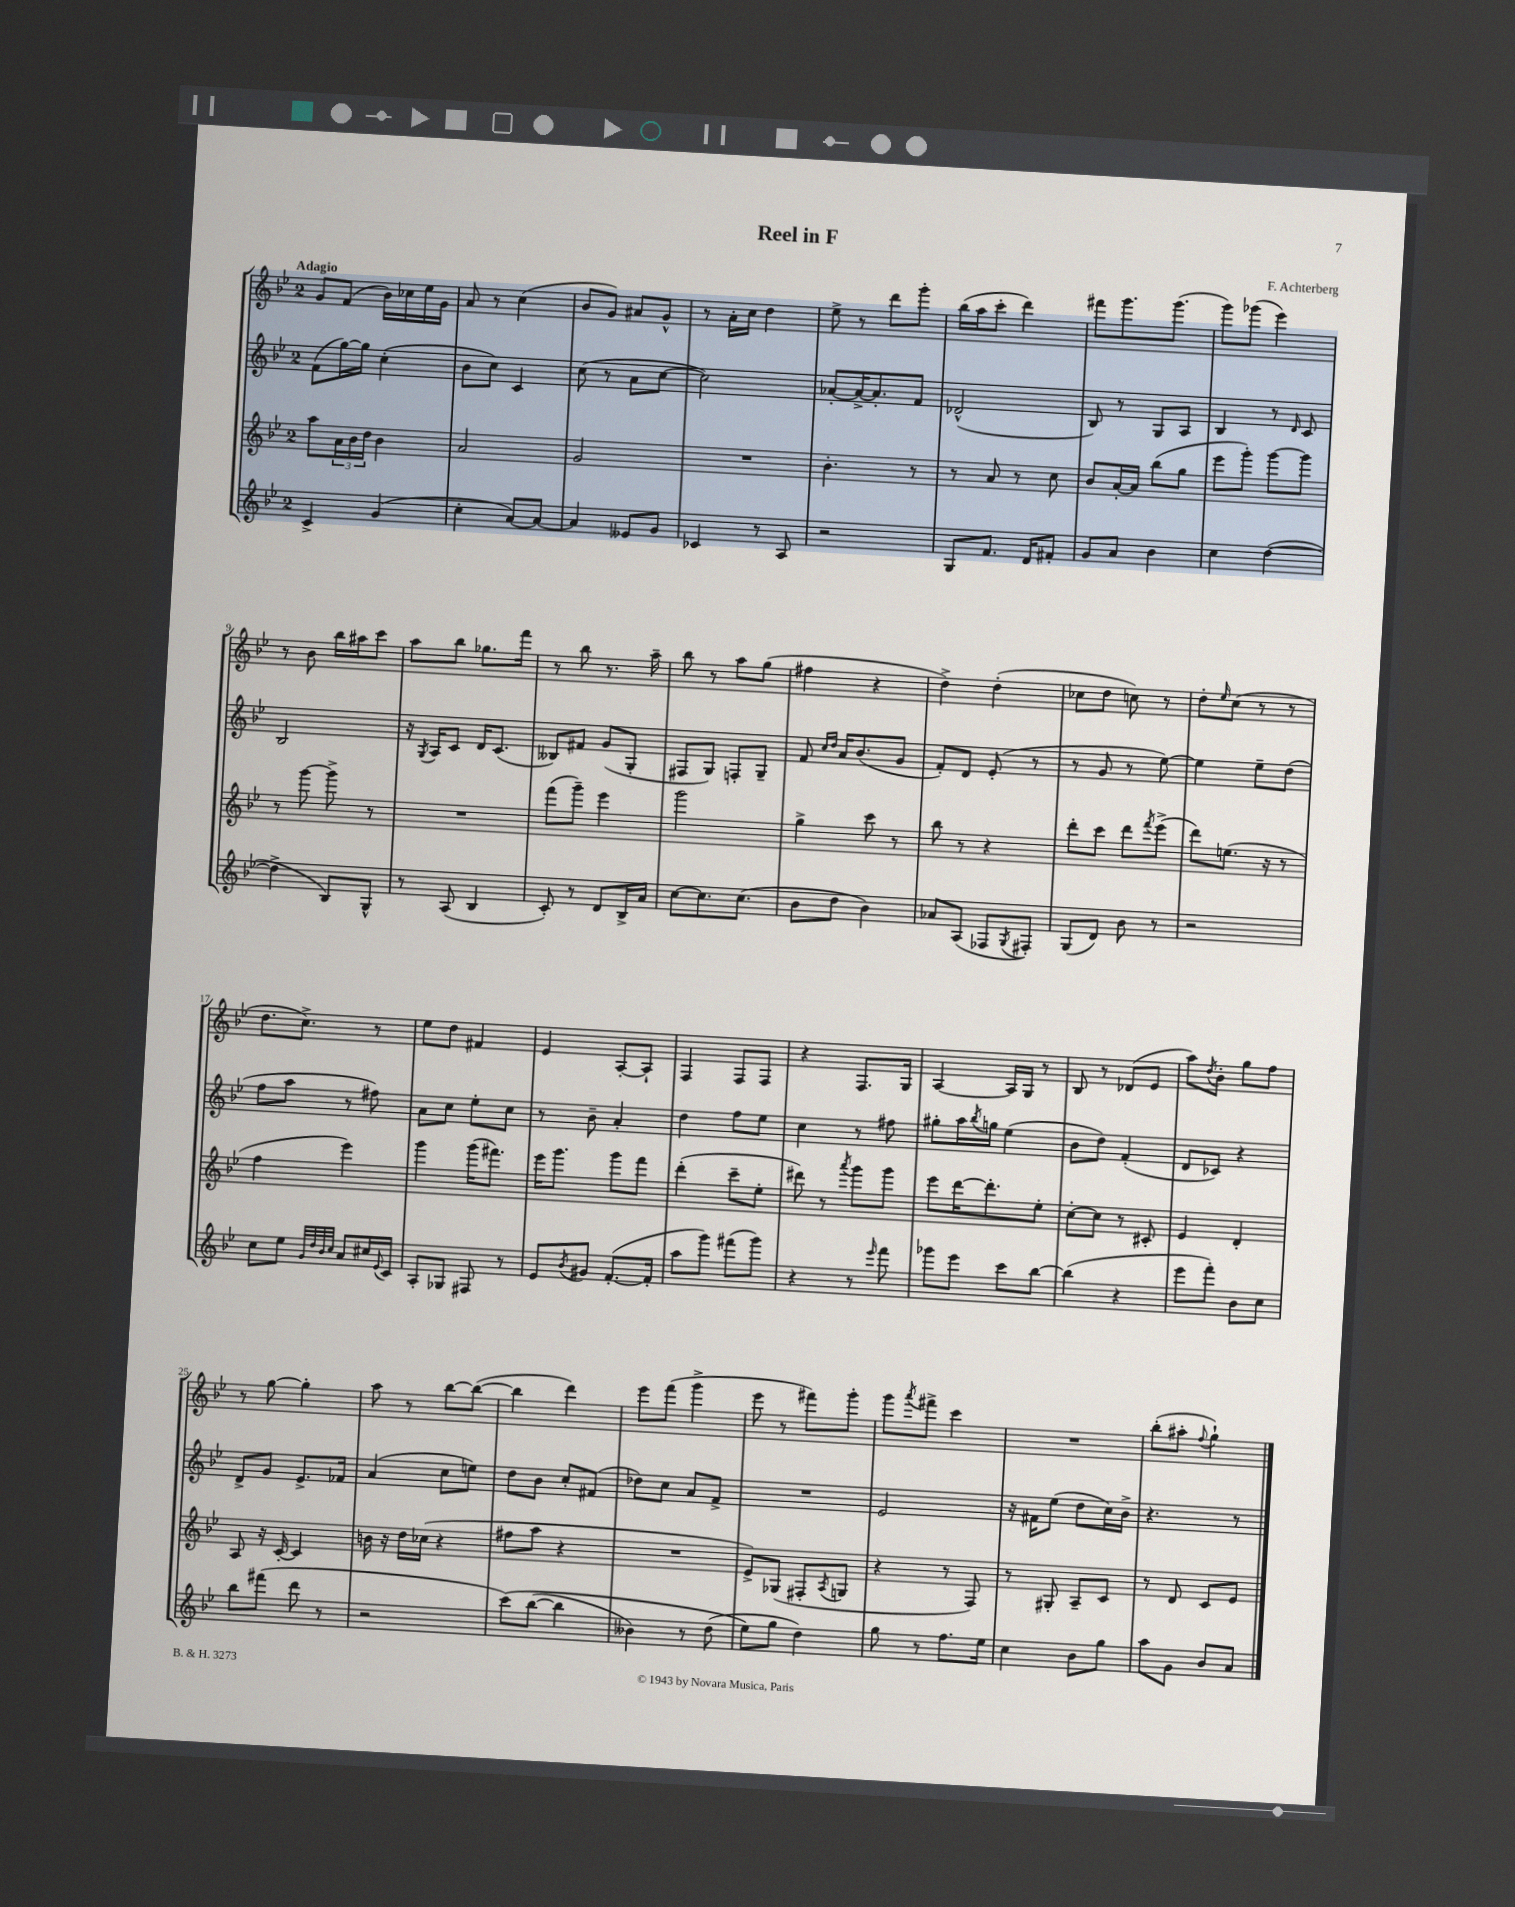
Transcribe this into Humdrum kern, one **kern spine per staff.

**kern	**kern	**kern	**kern
*staff4	*staff3	*staff2	*staff1
*clefG2	*clefG2	*clefG2	*clefG2
*k[b-e-]	*k[b-e-]	*k[b-e-]	*k[b-e-]
*M2/4	*M2/4	*M2/4	*M2/4
4c^	8aa	(8f	8g
.	24a	[16gg)	(8f
.	24b-	.	.
.	.	16gg]	.
.	24dd	.	.
(4g	4b-	(4cc'	16b-)
.	.	.	16cc-
.	.	.	16ee-
.	.	.	16g
=	=	=	=
4cc'	2a	8b-	8a
.	.	8cc)	8r
[8a)	.	4c	(4cc
8a_	.	.	.
=	=	=	=
4a]	2g	(8cc	8b-
.	.	8r	8g)
8e--	.	8a	8a#
8g	.	[8cc	8g^^
=	=	=	=
4c-	2r	2cc])	8r
.	.	.	16a'
.	.	.	16cc
8r	.	.	4dd
8A	.	.	.
=	=	=	=
2r	4.b-'	[8a-'	8ee-^
.	.	16a-^_	8r
.	.	8.a-']	.
.	.	.	8ddd
.	8r	8f	8ggg'
=	=	=	=
8G	8r	(2d-^^	(16bb-
.	.	.	16aa
8.f	8a	.	8ccc'
.	8r	.	4ddd)
16d	.	.	.
8f#'	8cc	.	.
=	=	=	=
8g	8b-	8B-)	8fff#
8a	[16a'	8r	8.ggg
.	16a]	.	.
4b-	(8bb-	8G	.
.	.	.	(8.ggg
.	8gg	8A	.
=	=	=	=
4cc	8eee-	4B-	8ggg)
.	8ggg')	.	(8ggg-
([4dd	[8ggg	8r	4eee-)
.	.	16qqd	.
.	8ggg]	8c	.
=	=	=	=
4dd^]	8r	2B-	8r
.	[8ggg	.	8b-
8B-)	8ggg^]	.	16bb-
.	.	.	16aa#
8G^^	8r	.	8ccc
=	=	=	=
8r	2r	16r	8aa
.	.	8qG	.
.	.	16A	.
(8A	.	8c	8bb-
4B-	.	16d	8.gg-
.	.	(8.c	.
.	.	.	16fff
=	=	=	=
8c')	(8fff	8B--)	8r
8r	8ggg~)	8f#	8bb-
8d	4eee-	(8g	8.r
16B-^	.	8G'	.
16a	.	.	16aa~
=	=	=	=
[8cc	2ggg	8F#	8bb-
8.cc]	.	8G)	8r
.	.	8F'	8aa
(8.cc	.	.	.
.	.	8G~	(8gg
=	=	=	=
8b-	4gg^	8f	4ff#
.	.	16qqcc	.
.	.	16qqdd	.
8dd	.	16a	.
.	.	(8.b-	.
4b-)	8ccc	.	4r
.	8r	8g	.
=	=	=	=
8a-	8bb-	8f')	4dd^)
(8A	8r	8d	.
8F-	4r	(8e-'	(4dd'
8qG	.	.	.
8F#')	.	8r	.
=	=	=	=
(8G	8ddd'	8r	8cc-
8d)	8ccc	8g	8dd
8b-	8ddd	8r	8cc)
.	8qfff	.	.
8r	(8eee-^	[8ee-)	8r
=	=	=	=
2r	8ddd)	4ee-]	8dd'
.	.	.	16qqee-
.	(8.ee	.	(8cc
.	.	8ee-~	8r
.	16r	.	.
.	8r	(8dd	8r
=	=	=	=
8cc	4ff	8ff	8.dd
8ee-	.	8aa	.
.	.	.	8.cc^)
32qqg	.	.	.
32qqdd	.	.	.
32qqb-	.	.	.
32qqcc	.	.	.
8a	4eee-)	8r	.
16cc#	.	8ff#)	8r
8qqe-	.	.	.
16c	.	.	.
=	=	=	=
8A'	4ggg	8a	8ee-
8G-	.	8cc	8dd
8F#	(16ggg	8ee-'	4f#
.	8.fff#)	.	.
8r	.	8cc	.
=	=	=	=
8e-	16eee-	8r	4e-
.	8.ggg	.	.
8qb-	.	.	.
8g#	.	8b-~	.
([8.f'	8ggg	4a'	[8A'
.	8fff	.	8A`]
16f']	.	.	.
=	=	=	=
8aa	(4ddd'	4dd	4F
8ggg)	.	.	.
(8fff#	8ccc~	8ff	8F
8ggg)	8ee-'	8ee-	8F
=	=	=	=
4r	8ddd#)	4cc	4r
.	8r	.	.
.	8qaaa	.	.
8r	8ggg	8r	8.F
16qqeee-	.	.	.
8fff	8ggg	8ff#	.
.	.	.	16G
=	=	=	=
8ggg-	8eee-	8gg#'	[4A
8eee-	[16ddd	16aa	.
.	.	8qbb-	.
.	8.ddd']	16gg	.
8ccc	.	(4ee-	16A]
.	.	.	16G
[8bb-	8ee-'	.	8r
=	=	=	=
(4bb-]	[8cc'	8b-	8B-
.	8cc]	8dd)	8r
4r	8r	(4f'	(8d-
.	8c#'	.	8e-
=	=	=	=
8eee-	4e-	8d	8aa)
.	.	.	8qdd
8fff')	.	8c-)	8b-'
8b-	4d'	4r	8gg
8cc	.	.	8ff
=	=	=	=
8bb-	8A	8d^	8r
(8fff#	16r	8g	[8gg
.	[16c'	.	.
8ddd	4c]	8.e-^	4gg']
8r	.	.	.
.	.	16f-	.
=	=	=	=
2r	16b	(4a	8aa
.	16r	.	.
.	16dd	.	8r
.	(16cc-	.	.
.	4r	8cc	[8bb-
.	.	8ee)	(8bb-_
=	=	=	=
&(8ccc)	8ff#	8dd	4bb-]
([8bb-	8aa	8b-	.
4bb-]	4r	8cc'	4ddd)
.	.	(8f#	.
=	=	=	=
4b--)	2r	8dd-)	8eee-
.	.	8cc	(8fff
8r	.	8a	4ggg^
(8dd	.	8f^	.
=	=	=	=
8ee-&)	8e-^)	2r	8eee-
8gg	(8G-	.	8r
4dd)	8F#'	.	8fff#)
.	8qA	.	.
.	8G	.	8ggg'
=	=	=	=
8gg	4r	2e-	8ggg
.	.	.	8qaaa
8r	.	.	8fff#^
8.ff	8r	.	4ccc
.	8F)	.	.
16ee-	.	.	.
=	=	=	=
4cc	8r	16r	2r
.	.	16f#	.
.	8G#'	(8ee-	.
8b-	8A~	8dd	.
8gg	8c	16cc)	.
.	.	16b-^	.
=	=	=	=
8aa	8r	4.r	(8bb-'
8g	8d	.	8aa#'
.	.	.	8qqff
8b-	8c	.	4gg`)
8a	8e-	8r	.
==	==	==	==
*-	*-	*-	*-
